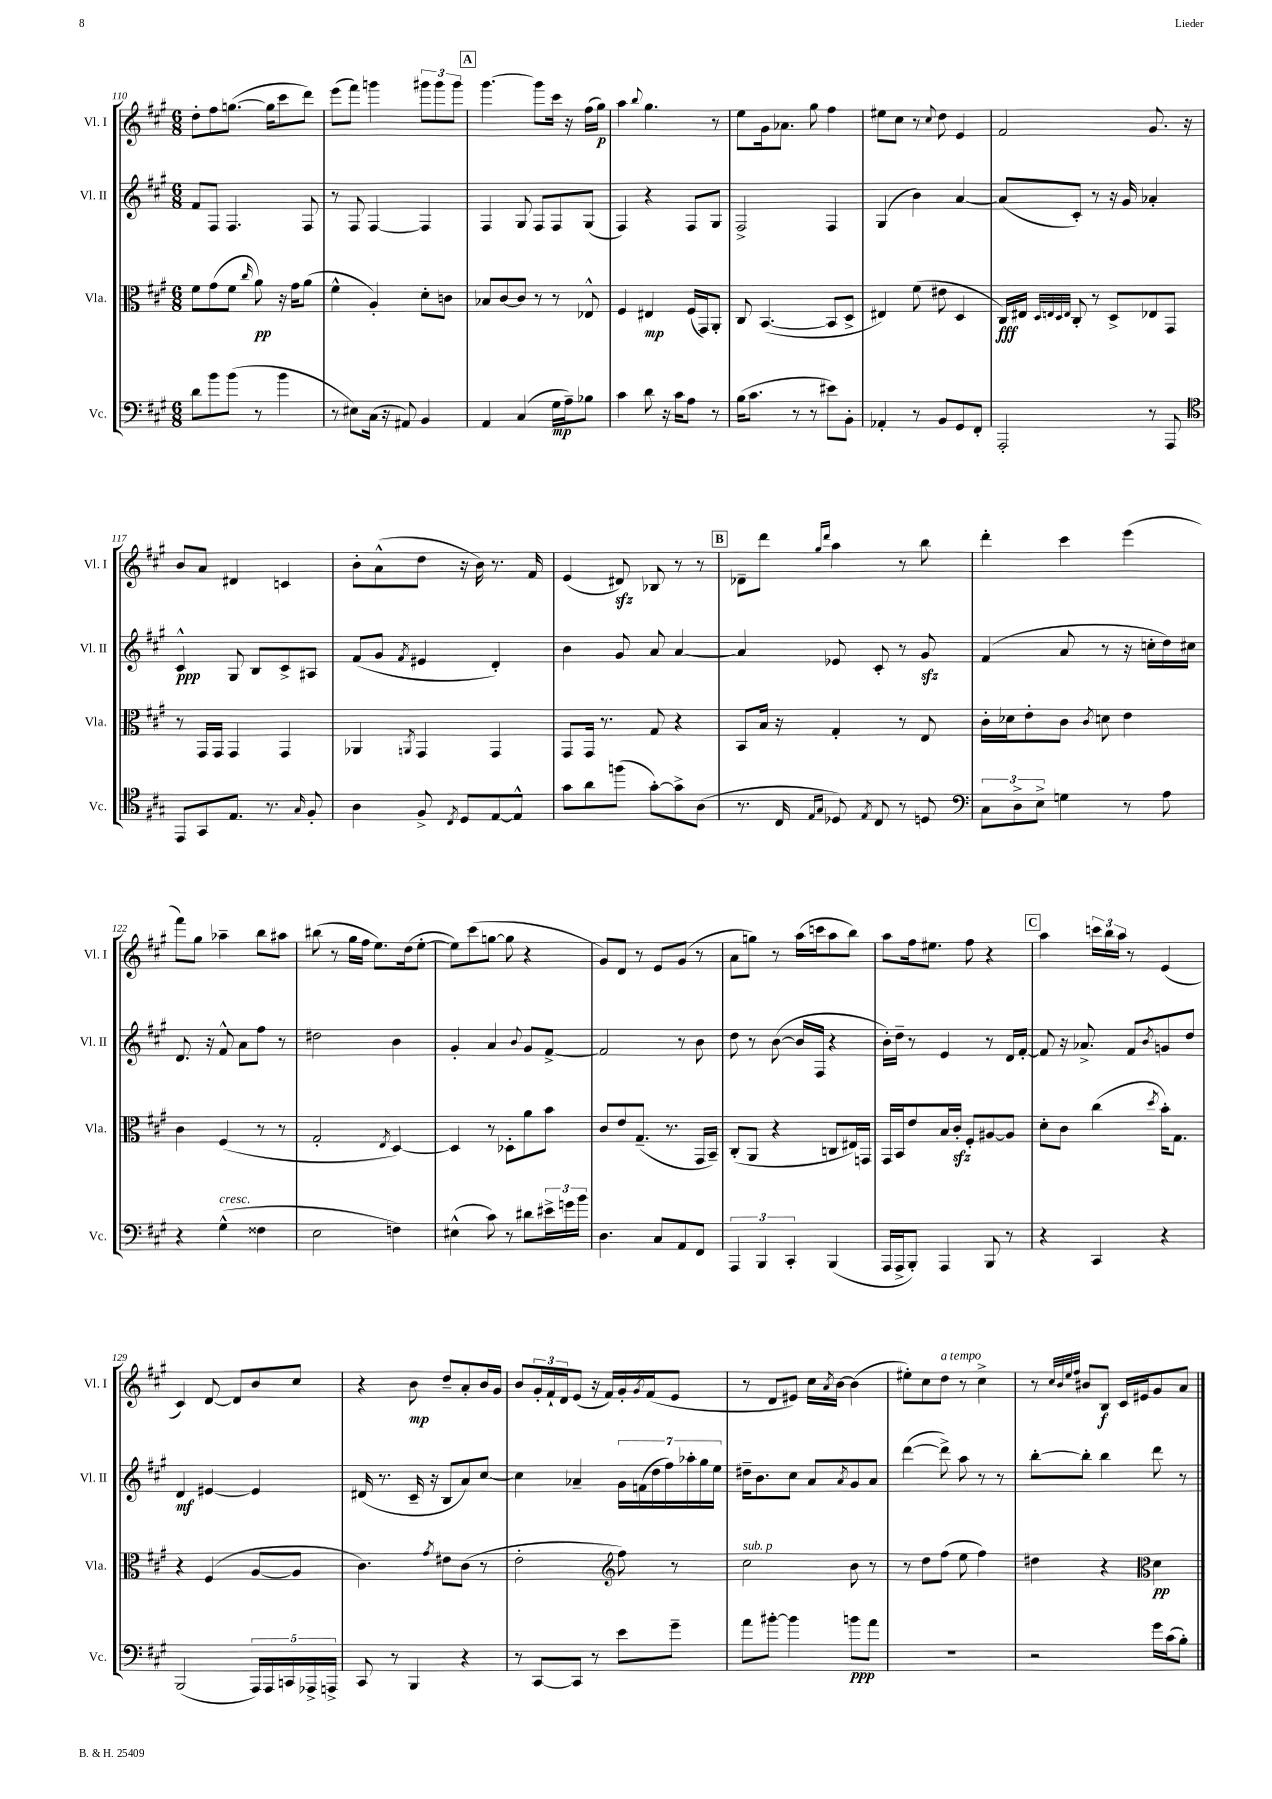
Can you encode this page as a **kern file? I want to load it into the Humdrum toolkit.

**kern	**dynam	**kern	**dynam	**kern	**dynam	**kern	**dynam
*part4	*part4	*part3	*part3	*part2	*part2	*part1	*part1
*staff4	*staff4	*staff3	*staff3	*staff2	*staff2	*staff1	*staff1
*I"Vc.	*	*I"Vla.	*	*I"Vl. II	*	*I"Vl. I	*
*I'Vc.	*	*I'Vla.	*	*I'Vl. II	*	*I'Vl. I	*
*clefF4	*	*clefC3	*	*clefG2	*	*clefG2	*
*k[f#c#g#]	*	*k[f#c#g#]	*	*k[f#c#g#]	*	*k[f#c#g#]	*
*M6/8	*	*M6/8	*	*M6/8	*	*M6/8	*
=110	=110	=110	=110	=110	=110	=110	=110
8d\L	.	8f#\L	.	8f#/L	.	8dd'\L	.
8b\	.	(8g#\	.	8F#/J	.	8ff#\	.
(8b\J	.	8f#\J	.	4.F#/	.	([8.ggn\J	.
.	.	16qqcc#/	.	.	.	.	.
8r	.	8a\)	pp	.	.	.	.
.	.	.	.	.	.	16gg\KL]	.
4b\	.	16r	.	.	.	8ccc#\	.
.	.	16g#\KL	.	.	.	.	.
.	.	(8a\J	.	8F#/	.	8ddd\J)	.
=111	=111	=111	=111	=111	=111	=111	=111
8r	.	4f#^^\	.	8r	.	(8eee\L	.
8E#X\L)	.	.	.	8F#/	.	8fff#\J)	.
(16C#\Jk	.	4A'/)	.	[4F#/	.	4gggn\	.
16r	.	.	.	.	.	.	.
8AA#X/)	.	.	.	.	.	.	.
4BB/	.	8d'\L	.	4F#/]	.	12ggg#X\L	.
.	.	.	.	.	.	12ggg#\	.
.	.	8cn\J	.	.	.	.	.
.	.	.	.	.	.	12ggg#\J	.
!!LO:REH:place=s1:t=A
=112	=112	=112	=112	=112	=112	=112	=112
4AA/	.	8B-X/L	.	4F#/	.	[4.ggg#\	.
.	.	[8c#/	.	.	.	.	.
(4C#/	.	8c#/J]	.	8G#/	.	.	.
.	.	8r	.	8F#/L	.	8ggg#\L]	.
16G#\LL	mp	8r	.	8F#/	.	16ccc#\Jk	.
16A~\J)	.	.	.	.	.	16r	.
8B-X\J	.	8E-X^^/	.	(8G#/J	.	(16ff#\LL	.
.	.	.	.	.	.	16gg#\JJ)	p
=113	=113	=113	=113	=113	=113	=113	=113
4c#\	.	4F#/	.	4F#/)	.	4aa\	.
.	.	.	.	.	.	8qqbb/	.
8d\	.	4E#X/	mp	4r	.	4.gg#\	.
16r	.	.	.	.	.	.	.
16c#\KL	.	.	.	.	.	.	.
8A\J	.	(16F#/LL	.	8F#/L	.	.	.
.	.	16GG#/J)	.	.	.	.	.
8r	.	8AA'/J	.	8G#/J	.	8r	.
=114	=114	=114	=114	=114	=114	=114	=114
(16B\KL	.	8C#/	.	2F#^/	.	8ee\L	.
8.c#\J	.	.	.	.	.	.	.
.	.	([4.BB/	.	.	.	16g#\k	.
.	.	.	.	.	.	8.a-X\J	.
8r	.	.	.	.	.	.	.
8r	.	.	.	.	.	8gg#\	.
8e#X\L)	.	8BB/L]	.	4F#/	.	4ff#\	.
8BB'\J	.	8D^/J	.	.	.	.	.
=115	=115	=115	=115	=115	=115	=115	=115
4AA-X'/	.	4E#X/)	.	(4G#/	.	8ee#X\L	.
.	.	.	.	.	.	8cc#\J	.
8r	.	(8f#\	.	4b\)	.	8r	.
.	.	.	.	.	.	8qqcc#/	.
8BB/L	.	8e#X\	.	.	.	8dd\	.
8GG#/	.	4D/	.	[4a/	.	4e/	.
8FF#'/J	.	.	.	.	.	.	.
=116	=116	=116	=116	=116	=116	=116	=116
2AAA'/	.	16C#/LL)	fff	(8a/L]	.	2f#/	.
.	.	16E#X/JJ	.	.	.	.	.
.	.	32qqD/LLL	.	.	.	.	.
.	.	32qqEn/	.	.	.	.	.
.	.	32qqD/	.	.	.	.	.
.	.	32qqE/JJJ	.	.	.	.	.
.	.	8C#'/	.	8c#'/J)	.	.	.
.	.	8r	.	8r	.	.	.
.	.	8D^/L	.	16r	.	.	.
.	.	.	.	16g#/	.	.	.
8r	.	8E-X/	.	4a-X'/	.	8.g#/	.
8AAA/	.	8GG#/J	.	.	.	.	.
.	.	.	.	.	.	16r	.
!!LO:LB:g=z
=117	=117	=117	=117	=117	=117	=117	=117
*clefC4	*	*	*	*	*	*	*
8EE/L	.	8r	.	4c#^^/	ppp	8b/L	.
8GG#/	.	16GG#/LL	.	.	.	8a/J	.
.	.	16GG#/JJ	.	.	.	.	.
8.E/J	.	4GG#/	.	8G#/	.	4d#X/	.
.	.	.	.	8B/L	.	.	.
8.r	.	.	.	.	.	.	.
.	.	4GG#/	.	8c#^/	.	4cn/	.
16qqG#/	.	.	.	.	.	.	.
8F#'/	.	.	.	8A#X/J	.	.	.
=118	=118	=118	=118	=118	=118	=118	=118
4A\	.	4AA-X/	.	(8f#/L	.	8b'\L	.
.	.	.	.	8g#/J	.	(8a^^\	.
.	.	8qAAn/	.	8qf#/	.	.	.
8F#^/	.	4GG#/	.	4e#X/	.	8dd\J	.
8qC#/	.	.	.	.	.	.	.
8D/L	.	.	.	.	.	16r	.
.	.	.	.	.	.	16b\)	.
[8E/	.	4GG#/	.	4d'/)	.	8.r	.
8E^^/J]	.	.	.	.	.	.	.
.	.	.	.	.	.	16f#/	.
=119	=119	=119	=119	=119	=119	=119	=119
8g#\L	.	8GG#/L	.	4b\	.	(4e/	.
8a\	.	16GG#/Jk	.	.	.	.	.
.	.	8.r	.	.	.	.	.
(8ffn\J	.	.	.	8g#/	.	8d#Xzz/)	.
[8g#'\L)	.	8G#/	.	8a/	.	8B-X/	.
8g#^\]	.	4r	.	[4a/	.	8r	.
(8A\J	.	.	.	.	.	8r	.
!!LO:REH:place=s1:t=B
=120	=120	=120	=120	=120	=120	=120	=120
8.r	.	8BB/L	.	4a/]	.	8d-X~\L	.
.	.	16B/Jk	.	.	.	8ddd\J	.
16C#/	.	16r	.	.	.	.	.
16qqE/LL	.	.	.	.	.	16qqgg#/LL	.
16qqG#/JJ	.	.	.	.	.	16qqddd/JJ	.
8D-X/)	.	4G#'/	.	8e-X/	.	4aa\	.
8qE/	.	.	.	.	.	.	.
8C#/	.	.	.	8c#'/	.	.	.
8r	.	8r	.	8r	.	8r	.
8Dn/	.	8E/	.	8g#zz/	.	8bb\	.
=121	=121	=121	=121	=121	=121	=121	=121
*clefF4	*	*	*	*	*	*	*
12C#\L	.	16c#'\LL	.	(4f#/	.	4ddd'\	.
.	.	16d-X\J	.	.	.	.	.
12D^\	.	.	.	.	.	.	.
.	.	8e'\	.	.	.	.	.
12E^\J	.	.	.	.	.	.	.
4Gn\	.	8c#\J	.	8a/	.	4ccc#\	.
.	.	8qc#/	.	.	.	.	.
.	.	8dn\	.	8r	.	.	.
8r	.	4e\	.	16r	.	(4eee\	.
.	.	.	.	16ccn'\LL	.	.	.
8A\	.	.	.	16dd\)	.	.	.
.	.	.	.	16cc#X\JJ	.	.	.
!!LO:LB:g=z
=122	=122	=122	=122	=122	=122	=122	=122
4r	.	4c#\	.	8.d/	.	8fff#\L)	.
.	.	.	.	.	.	8gg#\J	.
.	.	.	.	16r	.	.	.
!LO:TX:a:i:t=cresc.	!	!	!	!	!	!	!
(4G#^^\	.	(4F#/	.	8f#^^/	.	4aa-X~\	.
.	.	.	.	8a\L	.	.	.
4F##X\	.	8r	.	8ff#\J	.	8bb\L	.
.	.	8r	.	8r	.	8aa#X\J	.
=123	=123	=123	=123	=123	=123	=123	=123
2E\	.	2G#'/	.	2dd#X\	.	(8bb#X\	.
.	.	.	.	.	.	8r	.
.	.	.	.	.	.	16gg#\LL	.
.	.	.	.	.	.	16ff#\JJ	.
.	.	.	.	.	.	8.ee\L)	.
.	.	8qE/	.	.	.	.	.
4Fn\)	.	[4D/)	.	4b\	.	.	.
.	.	.	.	.	.	(16dd\k	.
.	.	.	.	.	.	[8ee'\J	.
=124	=124	=124	=124	=124	=124	=124	=124
(4E#X^^\	.	4D/]	.	4g#'/	.	8ee\L])	.
.	.	.	.	.	.	(8ccc#\	.
8c#\)	.	8r	.	4a/	.	[8ggn\J	.
8r	.	8D-X'\L	.	.	.	8gg\]	.
.	.	.	.	8qqb/	.	.	.
8d#X\L	.	8a\	.	8g#/L	.	4r	.
24e#X^\L	.	8b\J	.	[8f#^/J	.	.	.
24gn\	.	.	.	.	.	.	.
24b\JJ	.	.	.	.	.	.	.
=125	=125	=125	=125	=125	=125	=125	=125
4.D\	.	8c#/L	.	2f#/]	.	8g#/L)	.
.	.	8e/	.	.	.	8d/J	.
.	.	(8.G#~/J	.	.	.	8r	.
8C#/L	.	.	.	.	.	8e/L	.
.	.	8.r	.	.	.	.	.
8AA/	.	.	.	8r	.	(8g#/J	.
8FF#/J	.	16GG#/LL	.	8b\	.	8r	.
.	.	16BB~/JJ)	.	.	.	.	.
=126	=126	=126	=126	=126	=126	=126	=126
6AAA/	.	(8C#'/L	.	8dd\	.	8a\L	.
.	.	8AA/J	.	8r	.	8ggn\J)	.
6BBB/	.	.	.	.	.	.	.
.	.	4r	.	([8b\	.	8r	.
6CC#'/	.	.	.	.	.	.	.
.	.	.	.	16b/LL]	.	(16aa\LL	.
.	.	.	.	16F#/JJ	.	16cccn\J	.
(4BBB/	.	8Cn/L	.	4r	.	8aa\	.
.	.	16E#X/L)	.	.	.	8bb\J)	.
.	.	16GGn/JJ	.	.	.	.	.
=127	=127	=127	=127	=127	=127	=127	=127
16AAA/LL	.	16GG#/LL	.	16b'\LL)	.	8aa\L	.
16AAA^/J	.	16BB/J	.	16dd~\JJ	.	.	.
8BBB'/J)	.	8e/	.	8r	.	16ff#\k	.
.	.	.	.	.	.	8.ee#X\J	.
4AAA/	.	16B/L	.	4e/	.	.	.
.	.	16c#zz'/JJ	.	.	.	.	.
.	.	8F#'/L	.	.	.	8ff#\	.
8BBB/	.	[8A#X/	.	8r	.	4r	.
8r	.	8A#/J]	.	16d/LL	.	.	.
.	.	.	.	[16f#'/JJ	.	.	.
!!LO:REH:place=s1:t=C
=128	=128	=128	=128	=128	=128	=128	=128
4r	.	8d'\L	.	8f#/]	.	4aa\	.
.	.	8c#\J	.	16r	.	.	.
.	.	.	.	8.a-X^/	.	.	.
4CC#/	.	(4cc#\	.	.	.	24cccn\LL	.
.	.	.	.	.	.	24bb\	.
.	.	.	.	.	.	24aa\JJ	.
.	.	.	.	8f#/L	.	8r	.
.	.	8qdd/	.	8qb/	.	.	.
4r	.	16b'\KL)	.	8gn/	.	(4e/	.
.	.	8.G#\J	.	.	.	.	.
.	.	.	.	8dd/J	.	.	.
!!LO:LB:g=z
=129	=129	=129	=129	=129	=129	=129	=129
(2BBB/	.	4r	.	4d/	mf	4c#/)	.
.	.	(4F#/	.	[4e#X/	.	[8d/	.
.	.	.	.	.	.	8d/L]	.
20AAA/LL)	.	[8A/L	.	4e#/]	.	8b/	.
20AAA/	.	.	.	.	.	.	.
20CCn/	.	.	.	.	.	.	.
.	.	8A/J]	.	.	.	8cc#/J	.
20AAA-X^/	.	.	.	.	.	.	.
20AAAn^/JJ	.	.	.	.	.	.	.
=130	=130	=130	=130	=130	=130	=130	=130
8CC#/	.	4.c#\)	.	(16d#X/	.	4r	.
.	.	.	.	8.r	.	.	.
8r	.	.	.	.	.	.	.
4BBB/	.	.	.	16c#~/	.	8b\	mp
.	.	.	.	16r	.	.	.
.	.	8qg#/	.	.	.	.	.
.	.	8e#X\L	.	8B/L	.	8dd~/L	.
4r	.	(8c#\J	.	8a/)	.	8a'/	.
.	.	8r	.	[8cc#/J	.	16b/L	.
.	.	.	.	.	.	16g#/JJ	.
=131	=131	=131	=131	=131	=131	=131	=131
8r	.	2e'\	.	4cc#\]	.	8b/L	.
[8CC#/L	.	.	.	.	.	24g#'/L	.
.	.	.	.	.	.	24f#`/	.
.	.	.	.	.	.	24d/J	.
8CC#/J]	.	.	.	4a-X~/	.	(8e/J	.
8r	.	.	.	.	.	16r	.
.	.	.	.	.	.	16f#/LL)	.
*	*	*clefG2	*	*	*	*	*
8e\L	.	8ff#\)	.	28g#\LL	.	16g#'/	.
.	.	.	.	(28fn\	.	.	.
.	.	.	.	.	.	8qg#/	.
.	.	.	.	.	.	(16f#/J	.
.	.	.	.	28dd\	.	.	.
.	.	.	.	28ff#\)	.	.	.
8g#~\J	.	8r	.	.	.	8e/J	.
.	.	.	.	28aa-X'\	.	.	.
.	.	.	.	28gg#\	.	.	.
.	.	.	.	28ee\JJ	.	.	.
=132	=132	=132	=132	=132	=132	=132	=132
!	!	!LO:TX:a:i:t=sub. p	!	!	!	!	!
8a\L	.	2cc#\	.	16dd#X~\KL	.	8r	.
.	.	.	.	8.b\	.	.	.
[8b#X'\J	.	.	.	.	.	8d/L	.
4b#\]	.	.	.	8cc#\J	.	8e#X/J)	.
.	.	.	.	8a/L	.	16cc#\LL	.
.	.	.	.	.	.	8qa/	.
.	.	.	.	.	.	[16b\JJ	.
.	.	.	.	8qa/	.	.	.
8bn\L	ppp	8b\	.	8g#/	.	(4b\]	.
8a\J	.	8r	.	8a/J	.	.	.
=133	=133	=133	=133	=133	=133	=133	=133
2.r	.	8r	.	([4ddd\	.	8ee#X'\L)	.
.	.	8dd\L	.	.	.	8cc#\	.
!	!	!	!	!	!	!LO:TX:a:i:t=a tempo	!
.	.	(8ff#\J	.	8ddd^\])	.	8dd\J	.
.	.	8ee\	.	8aa\	.	8r	.
.	.	4ff#\)	.	8r	.	4cc#^\	.
.	.	.	.	8r	.	.	.
=134	=134	=134	=134	=134	=134	=134	=134
2r	.	4dd#X\	.	[8bb'\L	.	8r	.
.	.	.	.	.	.	32qqcc#/LLL	.
.	.	.	.	.	.	32qqb/	.
.	.	.	.	.	.	32qqee/	.
.	.	.	.	.	.	32qqff#/JJJ	.
.	.	.	.	8bb'\J]	.	8b#X/L	.
.	.	4r	.	4bb\	.	8B/J	f
.	.	.	.	.	.	16c#/LL	.
.	.	.	.	.	.	16e#X/J	.
*	*	*clefC3	*	*	*	*	*
16g#\LL	.	4d\	pp	8ddd\	.	8g#/	.
(16c#\J	.	.	.	.	.	.	.
8B'\J)	.	.	.	8r	.	8a/J	.
==	==	==	==	==	==	==	==
*-	*-	*-	*-	*-	*-	*-	*-
